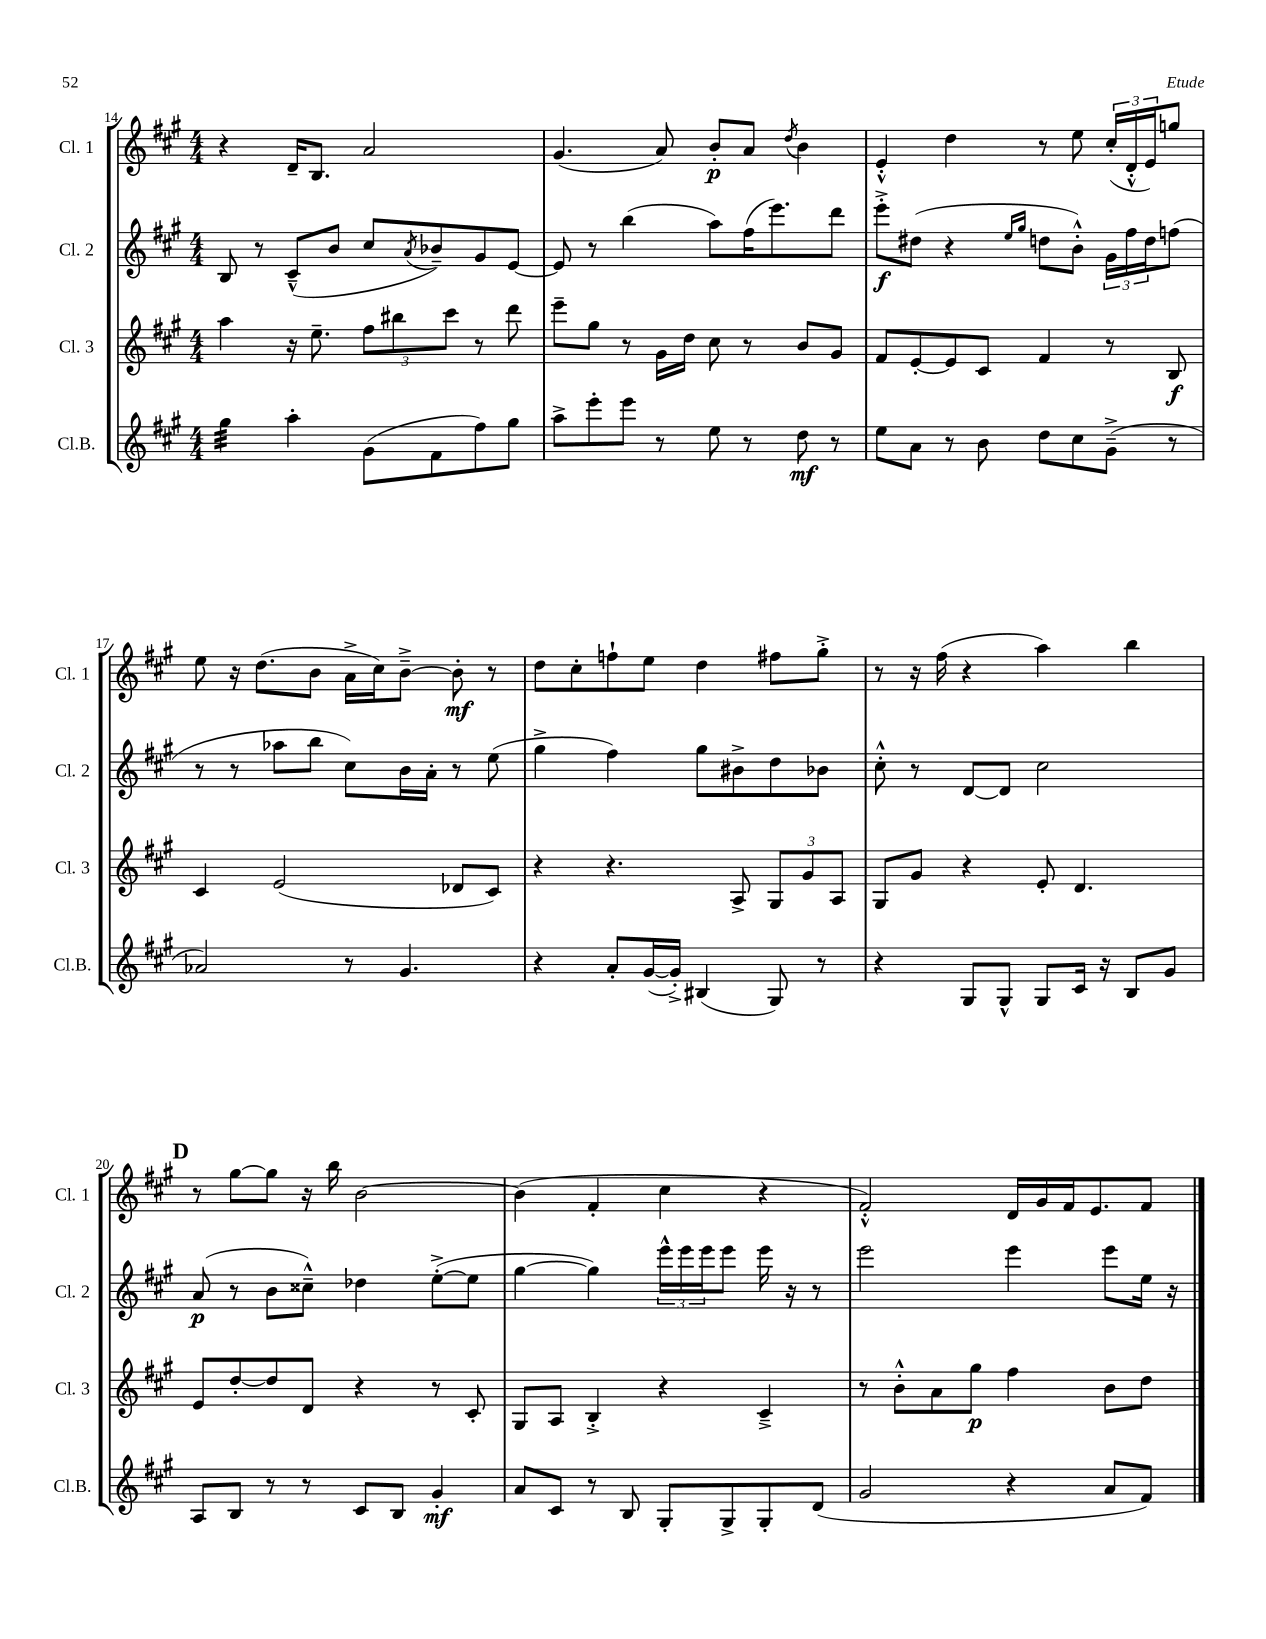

**kern	**dynam	**kern	**dynam	**kern	**dynam	**kern	**dynam
*part4	*part4	*part3	*part3	*part2	*part2	*part1	*part1
*staff4	*staff4	*staff3	*staff3	*staff2	*staff2	*staff1	*staff1
*I"Cl.B.	*	*I"Cl. 3	*	*I"Cl. 2	*	*I"Cl. 1	*
*I'Cl.B.	*	*I'Cl. 3	*	*I'Cl. 2	*	*I'Cl. 1	*
*clefG2	*	*clefG2	*	*clefG2	*	*clefG2	*
*k[f#c#g#]	*	*k[f#c#g#]	*	*k[f#c#g#]	*	*k[f#c#g#]	*
*M4/4	*	*M4/4	*	*M4/4	*	*M4/4	*
=14	=14	=14	=14	=14	=14	=14	=14
*tremolo	*	*	*	*	*	*	*
32gg#\LLL	.	4aa\	.	8B/	.	4r	.
32gg#\	.	.	.	.	.	.	.
32gg#\	.	.	.	.	.	.	.
32gg#\	.	.	.	.	.	.	.
32gg#\	.	.	.	8r	.	.	.
32gg#\	.	.	.	.	.	.	.
32gg#\	.	.	.	.	.	.	.
32gg#\JJJ	.	.	.	.	.	.	.
*Xtremolo	*	*	*	*	*	*	*
4aa'\	.	16r	.	(8c#~^^/L	.	16d~/KL	.
.	.	8.ee~\	.	.	.	8.B/J	.
.	.	.	.	8b/J	.	.	.
(8g#\L	.	12ff#\L	.	8cc#/L	.	2a/	.
.	.	12bb#X\	.	.	.	.	.
.	.	.	.	8qa/	.	.	.
8f#\	.	.	.	8b-X~/)	.	.	.
.	.	12ccc#\J	.	.	.	.	.
8ff#\)	.	8r	.	8g#/	.	.	.
8gg#\J	.	8ddd\	.	[8e/J	.	.	.
=15	=15	=15	=15	=15	=15	=15	=15
8aa^\L	.	8eee~\L	.	8e/]	.	(4.g#/	.
8eee'\	.	8gg#\J	.	8r	.	.	.
8eee\J	.	8r	.	(4bb\	.	.	.
8r	.	16g#\LL	.	.	.	8a/)	.
.	.	16dd\JJ	.	.	.	.	.
8ee\	.	8cc#\	.	8aa\L)	.	8b'/L	p
8r	.	8r	.	(16ff#\K	.	8a/J	.
.	.	.	.	8.eee\)	.	.	.
.	.	.	.	.	.	8qdd/	.
8dd\	mf	8b/L	.	.	.	4b\	.
8r	.	8g#/J	.	8ddd\J	.	.	.
=16	=16	=16	=16	=16	=16	=16	=16
8ee\L	.	8f#/L	.	8eee'^\L	f	4e'^^/	.
8a\J	.	[8e'/	.	(8dd#X\J	.	.	.
8r	.	8e/]	.	4r	.	4dd\	.
8b\	.	8c#/J	.	.	.	.	.
.	.	.	.	16qqee/LL	.	.	.
.	.	.	.	16qqgg#/JJ	.	.	.
8dd\L	.	4f#/	.	8ddn\L	.	8r	.
8cc#\	.	.	.	8b'^^\J)	.	8ee\	.
(8g#~^\J	.	8r	.	24g#\LL	.	(24cc#'/LL	.
.	.	.	.	24ff#\	.	24d'^^/	.
.	.	.	.	24dd\J	.	24e/J)	.
8r	.	8B/	f	(8ffn\J	.	8ggn/J	.
!!LO:LB:g=z
=17	=17	=17	=17	=17	=17	=17	=17
2a-X/)	.	4c#/	.	8r	.	8ee\	.
.	.	.	.	8r	.	16r	.
.	.	.	.	.	.	(8.dd\L	.
.	.	(2e/	.	8aa-X\L	.	.	.
.	.	.	.	8bb\J	.	8b\J	.
8r	.	.	.	8cc#\L)	.	16a^\LL	.
.	.	.	.	.	.	16cc#\J)	.
4.g#/	.	.	.	16b\L	.	[8b~^\J	.
.	.	.	.	16a'\JJ	.	.	.
.	.	8d-X/L	.	8r	.	8b'\]	mf
.	.	8c#/J)	.	(8ee\	.	8r	.
=18	=18	=18	=18	=18	=18	=18	=18
4r	.	4r	.	4gg#^\	.	8dd\L	.
.	.	.	.	.	.	8cc#'\	.
8a'/L	.	4.r	.	4ff#\)	.	8ffn`\	.
([16g#/L	.	.	.	.	.	8ee\J	.
16g#'^/JJ])	.	.	.	.	.	.	.
(4B#X/	.	.	.	8gg#\L	.	4dd\	.
.	.	8A^/	.	8b#X^\	.	.	.
8G#/)	.	12G#/L	.	8dd\	.	8ff#X\L	.
.	.	12g#/	.	.	.	.	.
8r	.	.	.	8b-X\J	.	8gg#'^\J	.
.	.	12A/J	.	.	.	.	.
=19	=19	=19	=19	=19	=19	=19	=19
4r	.	8G#/L	.	8cc#'^^\	.	8r	.
.	.	8g#/J	.	8r	.	16r	.
.	.	.	.	.	.	(16ff#\	.
8G#/L	.	4r	.	[8d/L	.	4r	.
8G#^^/J	.	.	.	8d/J]	.	.	.
8G#/L	.	8e'/	.	2cc#\	.	4aa\)	.
16c#/Jk	.	4.d/	.	.	.	.	.
16r	.	.	.	.	.	.	.
8B/L	.	.	.	.	.	4bb\	.
8g#/J	.	.	.	.	.	.	.
!!LO:LB:g=z
!!LO:REH:place=s1:t=D
=20	=20	=20	=20	=20	=20	=20	=20
8A/L	.	8e/L	.	(8a/	p	8r	.
8B/J	.	[8dd'/	.	8r	.	[8gg#\L	.
8r	.	8dd/]	.	8b\L	.	8gg#\J]	.
8r	.	8d/J	.	8cc##X~^^\J)	.	16r	.
.	.	.	.	.	.	16bb\	.
8c#/L	.	4r	.	4dd-X\	.	[2b\	.
8B/J	.	.	.	.	.	.	.
4g#'/	mf	8r	.	([8ee'^\L	.	.	.
.	.	8c#'/	.	8ee\J]	.	.	.
=21	=21	=21	=21	=21	=21	=21	=21
8a/L	.	8G#/L	.	[4gg#\	.	(4b\]	.
8c#/J	.	8A/J	.	.	.	.	.
8r	.	4B'^/	.	4gg#\])	.	4f#'/	.
8B/	.	.	.	.	.	.	.
8G#'/L	.	4r	.	24eee^^\LL	.	4cc#\	.
.	.	.	.	24eee\	.	.	.
.	.	.	.	24eee\J	.	.	.
8G#^/	.	.	.	8eee\J	.	.	.
8G#'/	.	4c#~^/	.	16eee\	.	4r	.
.	.	.	.	16r	.	.	.
(8d/J	.	.	.	8r	.	.	.
=22	=22	=22	=22	=22	=22	=22	=22
2g#/	.	8r	.	2eee\	.	2f#'^^/)	.
.	.	8b'^^\L	.	.	.	.	.
.	.	8a\	.	.	.	.	.
.	.	8gg#\J	p	.	.	.	.
4r	.	4ff#\	.	4eee\	.	16d/LL	.
.	.	.	.	.	.	16g#/	.
.	.	.	.	.	.	16f#/J	.
.	.	.	.	.	.	8.e/	.
8a/L	.	8b\L	.	8eee\L	.	.	.
8f#/J)	.	8dd\J	.	16ee\Jk	.	8f#/J	.
.	.	.	.	16r	.	.	.
==	==	==	==	==	==	==	==
*-	*-	*-	*-	*-	*-	*-	*-
